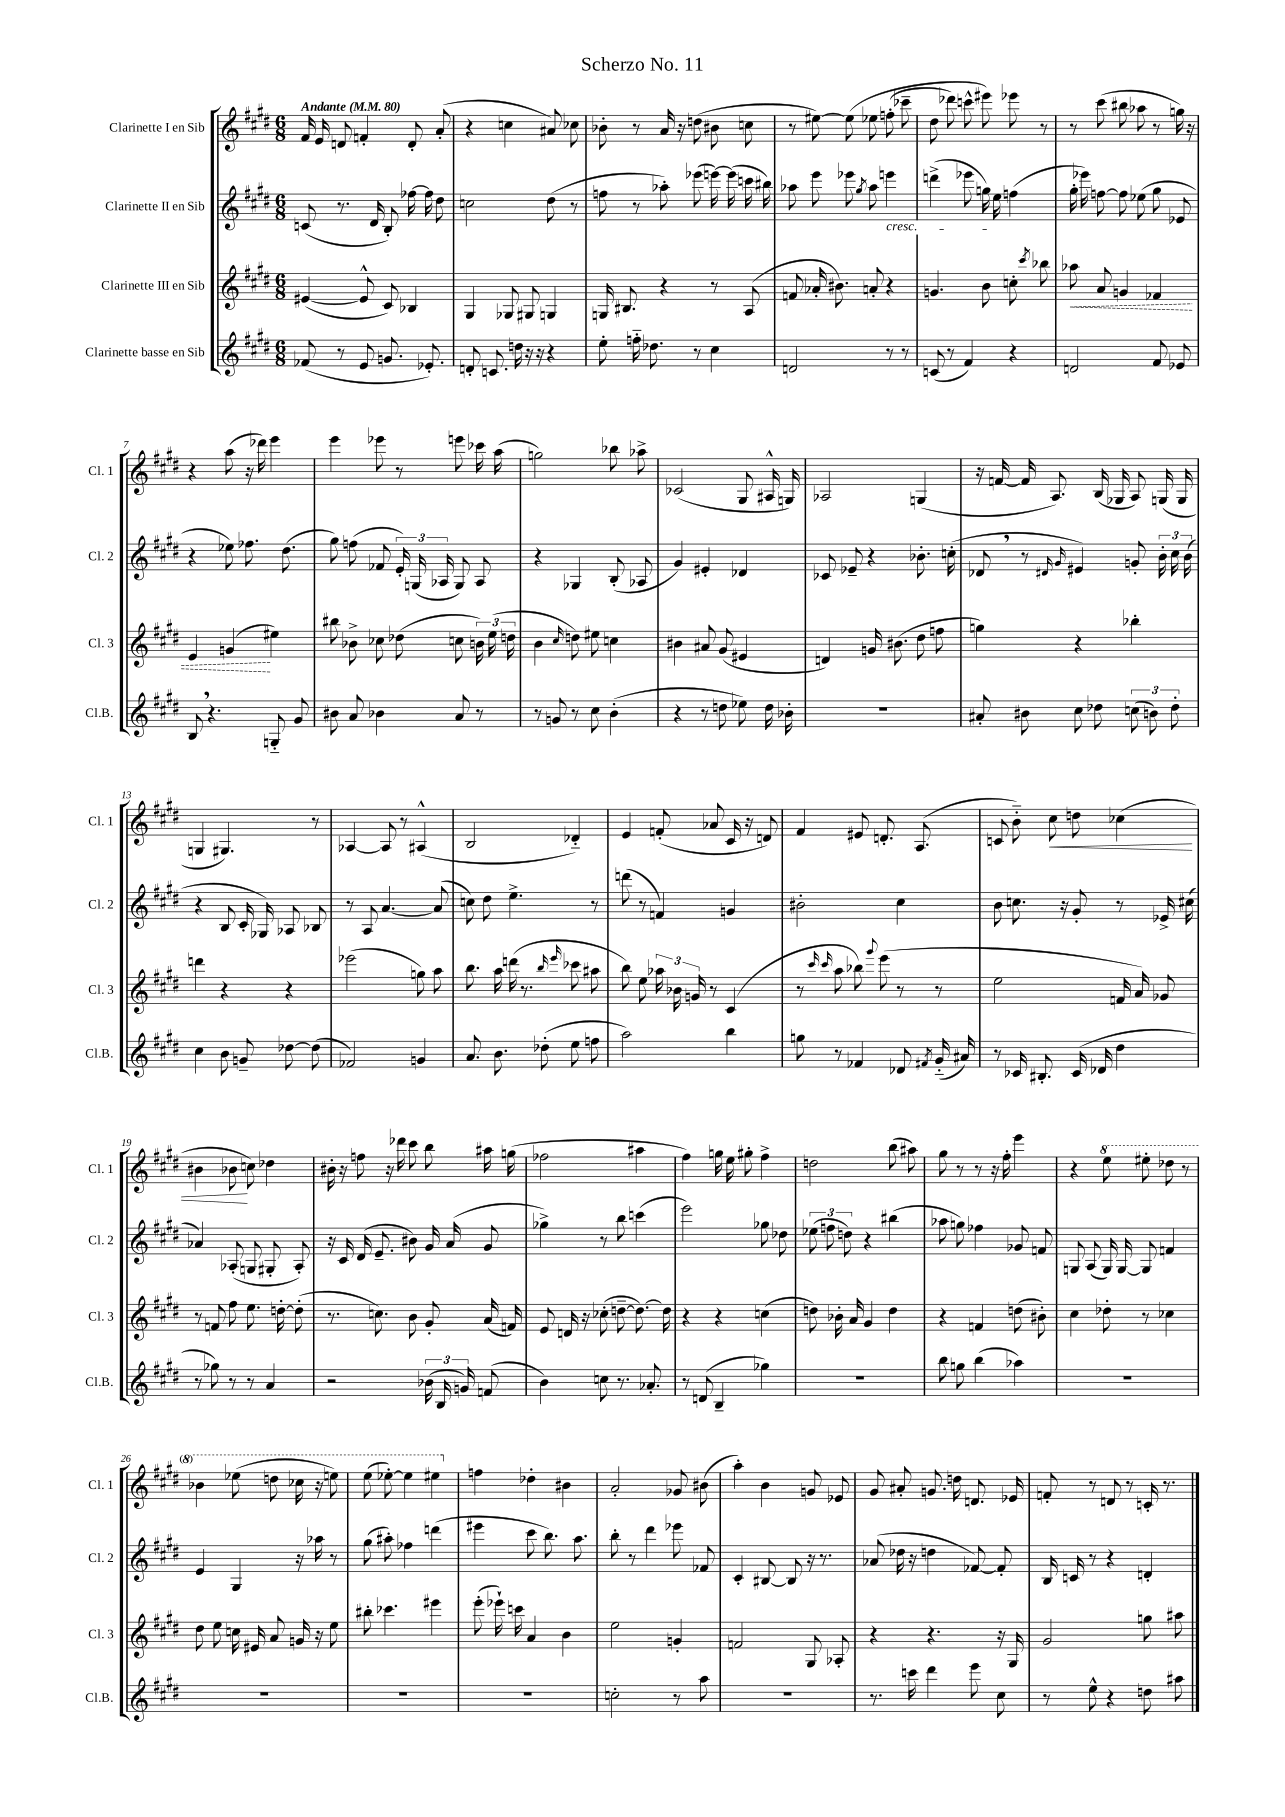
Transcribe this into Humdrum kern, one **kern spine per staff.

**kern	**kern	**kern	**kern
*staff4	*staff3	*staff2	*staff1
*clefG2	*clefG2	*clefG2	*clefG2
*k[f#c#g#d#]	*k[f#c#g#d#]	*k[f#c#g#d#]	*k[f#c#g#d#]
*M6/8	*M6/8	*M6/8	*M6/8
*MM80	*MM80	*MM80	*MM80
(8f-/	([4e#/	(8c/	16f#/
.	.	.	16e/
8r	.	8.r	8d/
8e/	8e#^^/]	.	4f'/
.	.	16d#/	.
8.g/	8c#/)	8B'/)	.
.	4B-/	[16ff-\	8d'/
8.e-'/)	.	16ff-\]	.
.	.	8dd#\	(8a'/
=	=	=	=
8d'/	4G#/	2cc\	4r
8.c/	.	.	.
.	8G-/	.	4cc\
16dd\	.	.	.
16r	8G#/	.	.
16r	.	.	.
4r	4G/	(8dd#\	8a#/)
.	.	8r	8cc-\
=	=	=	=
8ee'\	16G/	8ff\	8b-'\
.	8.B#/	.	.
16ff'~\	.	8r	8r
8.dd-\	.	.	.
.	4r	8aa-'\)	16a/
.	.	.	16r
8r	.	(8eee-\	(8dd\
4cc#\	8r	[16eee\)	8b#\
.	.	(16eee\]	.
.	(8A/	16ccc\	8cc\
.	.	16bb#\)	.
=	=	=	=
2d/	8f/	8aa-\	8r
.	16a-'/	8eee\	[8ee#\)
.	8.b#\)	.	.
.	.	8eee-\	&(8ee#\]
.	.	8qgg#/	.
.	8a'/	8aa-\	8ee-\
8r	4r	4eee\	(8ff'\
8r	.	.	8ccc-~\
=	=	=	=
(8c/	4.g/	(4ddd^\	8dd#\
8r	.	.	8ddd-\)
4f#/)	.	8eee-\	8ccc^^\
.	8b\	16gg\)	8eee#\&)
.	.	16ee\	.
4r	8cc'\	(4ff\	8eee-\
.	8qccc#/	.	.
.	8bb-\	.	8r
=	=	=	=
2d/	8aa-\	16gg#'\	8r
.	.	16eee-\)	.
.	8a/	[8ff\	(8ccc#\
.	4g/	8ff\]	8bb#\
.	.	(8ee-\	8aa-\
8f#/	4f-/	8gg#\	8r
8e-/	.	8e-/	16gg\)
.	.	.	16r
=	=	=	=
8B/	4e/	4r	4r
4.r	.	.	.
.	(4g/	8ee-\)	(8aa\
.	.	8.ff-\	16r
.	.	.	16ddd-\)
8G'~/	4ee#\)	.	4eee\
.	.	(8.dd#\	.
8g#/	.	.	.
=	=	=	=
8b#\	8bb#\	8gg#\)	4eee\
8a/	8b-^\	(8ff\	.
4b-\	8cc-\	8f-/	8eee-\
.	(8dd-\	24e'/)	8r
.	.	(24G/	.
.	.	24A-/	.
8a/	8cc\	8G/)	8eee\
8r	24b\)	8A-/	16ccc-\
.	(24ee\	.	.
.	.	.	(16aa\
.	24dd\	.	.
=	=	=	=
8r	4b\	4r	2gg\)
8g/	.	.	.
.	16qqcc#/	.	.
8r	8dd\)	4G-/	.
8cc#\	8ee#\	.	.
(4b'\	4cc\	(8B'/	8bb-\
.	.	8A-/	8aa-^\
=	=	=	=
4r	4b#\	4g#/)	(2c-/
8r	8a#/	4e#'/	.
8dd\	(8g#/	.	.
8ee-\)	4e#/	4d-/	8G#/
16dd\	.	.	16A#^^/
16b-'\	.	.	16G/)
=	=	=	=
2.r	4d/)	8c-/	2A-/
.	.	8e-~/	.
.	16g/	4r	.
.	(8.b#\	.	.
.	8dd#\	8.b-'\	(4G/
.	8ff\	.	.
.	.	(16cc'\	.
=	=	=	=
8a#'/	4gg\)	8d-/	16r
.	.	.	[16f/
8b#\	.	8r	16f/]
.	.	.	8.A/)
.	.	16qqd#/	.
.	.	16qqg#/	.
8cc#\	4r	4e#/)	.
8dd-\	.	.	(16B/
.	.	.	16G-/
(12cc\	4bb-'\	8g'/	8A/)
12b\)	.	.	.
.	.	24b'\	(16G/
12dd-'\	.	24cc#\	.
.	.	.	16G/
.	.	(24b\	.
=	=	=	=
4cc#\	4ddd\	4r	4G/
8b\	4r	8B/	4.G#/)
8g~/	.	16c#'/	.
.	.	16G-/)	.
[8dd-\	4r	8A-/	.
(8dd-\]	.	8B-/	8r
=	=	=	=
2f-/)	(2eee-\	8r	[4A-/
.	.	8A/	.
.	.	[4.a/	8A-/]
.	.	.	8r
4g/	8gg\)	.	(4A#^^/
.	8aa\	(8a/]	.
=	=	=	=
8.a/	8.bb\	8cc\)	2B/
.	.	8dd#\	.
8.b\	16aa\	.	.
.	(16ddd\	4.ee^\	.
.	8.r	.	.
(8dd-'\	.	.	.
.	16qqbb/	.	.
.	16qqeee/	.	.
8ee\	8ccc-\	.	4d-'~/)
8ff\	8aa#\	8r	.
=	=	=	=
2aa\)	8bb\)	(8ddd\	4e/
.	8ee\	8r	.
.	24aa-\	4f/)	(8f'/
.	24b-\	.	.
.	24g/	.	.
.	8r	.	8a-/
4bb\	(4c#/	4g/	16c#/
.	.	.	16r
.	.	.	8d/)
=	=	=	=
8gg\	8r	2b#'\	4f#/
.	16qqccc#/	.	.
.	16qqccc#/	.	.
8r	8aa\	.	.
4f-/	8bb-\)	.	8e#/
.	8qqggg#/	.	.
.	(8eee\	.	8.d'/
8d-/	8r	4cc#\	.
.	.	.	(8.A/
8qf#/	.	.	.
(16g#'~/	8r	.	.
16a#/)	.	.	.
=	=	=	=
8r	2ee\	8b\	8c/
16c-/	.	8.cc\	8b'~\)
8.B#'/	.	.	.
.	.	.	8cc#\
.	.	16r	.
(16c-/	.	8g#'/	8dd\
16d-/	.	.	.
4dd#\	16f/	8r	(4cc-\
.	16a/)	.	.
.	8g-/	16e-^/	.
.	.	(16cc#\	.
=	=	=	=
8r	8r	4a-/)	4b#\
8gg-\)	8f/	.	.
8r	8ff#\	(8A-'/	8b-\
8r	8.ee\	8G/	8cc\)
4a/	.	8G#'/	4dd-\
.	[16dd'\	.	.
.	(8dd'\]	8A-'/)	.
=	=	=	=
2r	8.r	16r	16b#'\
.	.	16c#/	16r
.	.	(16d#/	8ff\
.	8.cc\)	8.e~/	.
.	.	.	16r
.	.	.	16ddd-\
.	8b\	8b#\)	8ccc#\
(24b-\	8g#'/	16g#/	8bb\
24B/	.	.	.
.	.	(16a/	.
24g/)	.	.	.
(8f/	(16a/	8g#/	16aa#\
.	16f/)	.	(16gg\
=	=	=	=
4b\)	8e/	4gg-^\)	2ff-\
.	16d/	.	.
.	16r	.	.
8cc\	(8cc-'\	8r	.
8.r	[8dd~\	8bb\	.
.	8.dd\_)	(4ccc\	4aa#\
8.a-'/	.	.	.
.	16dd\]	.	.
=	=	=	=
8r	4r	2eee\)	4ff#\)
(8d/	.	.	.
4B~/	4r	.	16gg\
.	.	.	16ee\
.	.	.	8gg#'\
4gg-\)	(4cc\	8gg-\	4ff#^\
.	.	8dd-\	.
=	=	=	=
2.r	8dd\)	(12ee-\	2dd\
.	.	12ff\	.
.	16b-'\	.	.
.	.	12dd\)	.
.	16a/	.	.
.	4g#/	4r	.
.	4dd\	(4bb#\	(8bb\
.	.	.	8aa#\)
=	=	=	=
8bb\	4r	8aa-\	8gg#\
8gg\	.	8gg\)	8r
(4bb\	4f/	4ff-\	8r
.	.	.	16r
.	.	.	16ff#'\
4aa-\)	(8dd\	8g-/	4eee\
.	8b#'\)	8f/	.
=	=	=	=
2.r	4cc#\	8G/	4r
.	.	(8A/	.
.	8dd-'\	16G/)	8eee\
.	.	[16G/	.
.	8r	8G/]	8eee#'\
.	4cc-\	4f/	8ddd-\
.	.	.	8r
=	=	=	=
2.r	8dd#\	4e/	4bb-\
.	8ee\	.	.
.	16cc\	4G#/	(8eee-\
.	16e#/	.	.
.	8a/	.	8ddd\
.	16g/	16r	16ccc-\
.	16r	16aa-\	16r
.	8ee\	8r	8eee\)
=	=	=	=
2.r	8bb#'\	(8gg#\	(8eee\
.	4.ccc-\	8aa#'\)	[8eee-'\)
.	.	4ff-\	4eee-\]
.	4eee#\	(4ddd\	4eee#\
=	=	=	=
2.r	(8eee'\	4eee#\	4ff\
.	16eee-`\)	.	.
.	16ccc\	.	.
.	4a/	8ccc#\	4dd-'\
.	.	8.bb\)	.
.	4b\	.	4b#\
.	.	8.aa\	.
=	=	=	=
2cc'\	2ee\	8bb'\	2a'/
.	.	8r	.
.	.	4ddd#\	.
8r	4g'/	8eee-\	8g-/
8aa\	.	8f-/	(8b#\
=	=	=	=
2.r	2f/	4c#'/	4aa'\)
.	.	[8B#/	4b\
.	.	8B#/]	.
.	8G#/	16r	8g/
.	.	8.r	.
.	8A-'/	.	8e-/
=	=	=	=
8.r	4r	(8a-/	8g#/
.	.	16dd-\	8a#'/
16ccc\	.	16r	.
4ddd#\	4.r	4dd\	8.g/
.	.	.	16dd\
8eee\	.	[8f-/)	8.d/
8cc#\	16r	8f-'/]	.
.	16G#/	.	16e-/
=	=	=	=
8r	2g#/	16B/	8f'/
.	.	16c/	.
8ee^^\	.	8r	8r
4r	.	4r	8d/
.	.	.	8r
8dd\	8gg\	4d'/	16c'/
.	.	.	8.r
8aa#\	8aa#\	.	.
==	==	==	==
*-	*-	*-	*-
